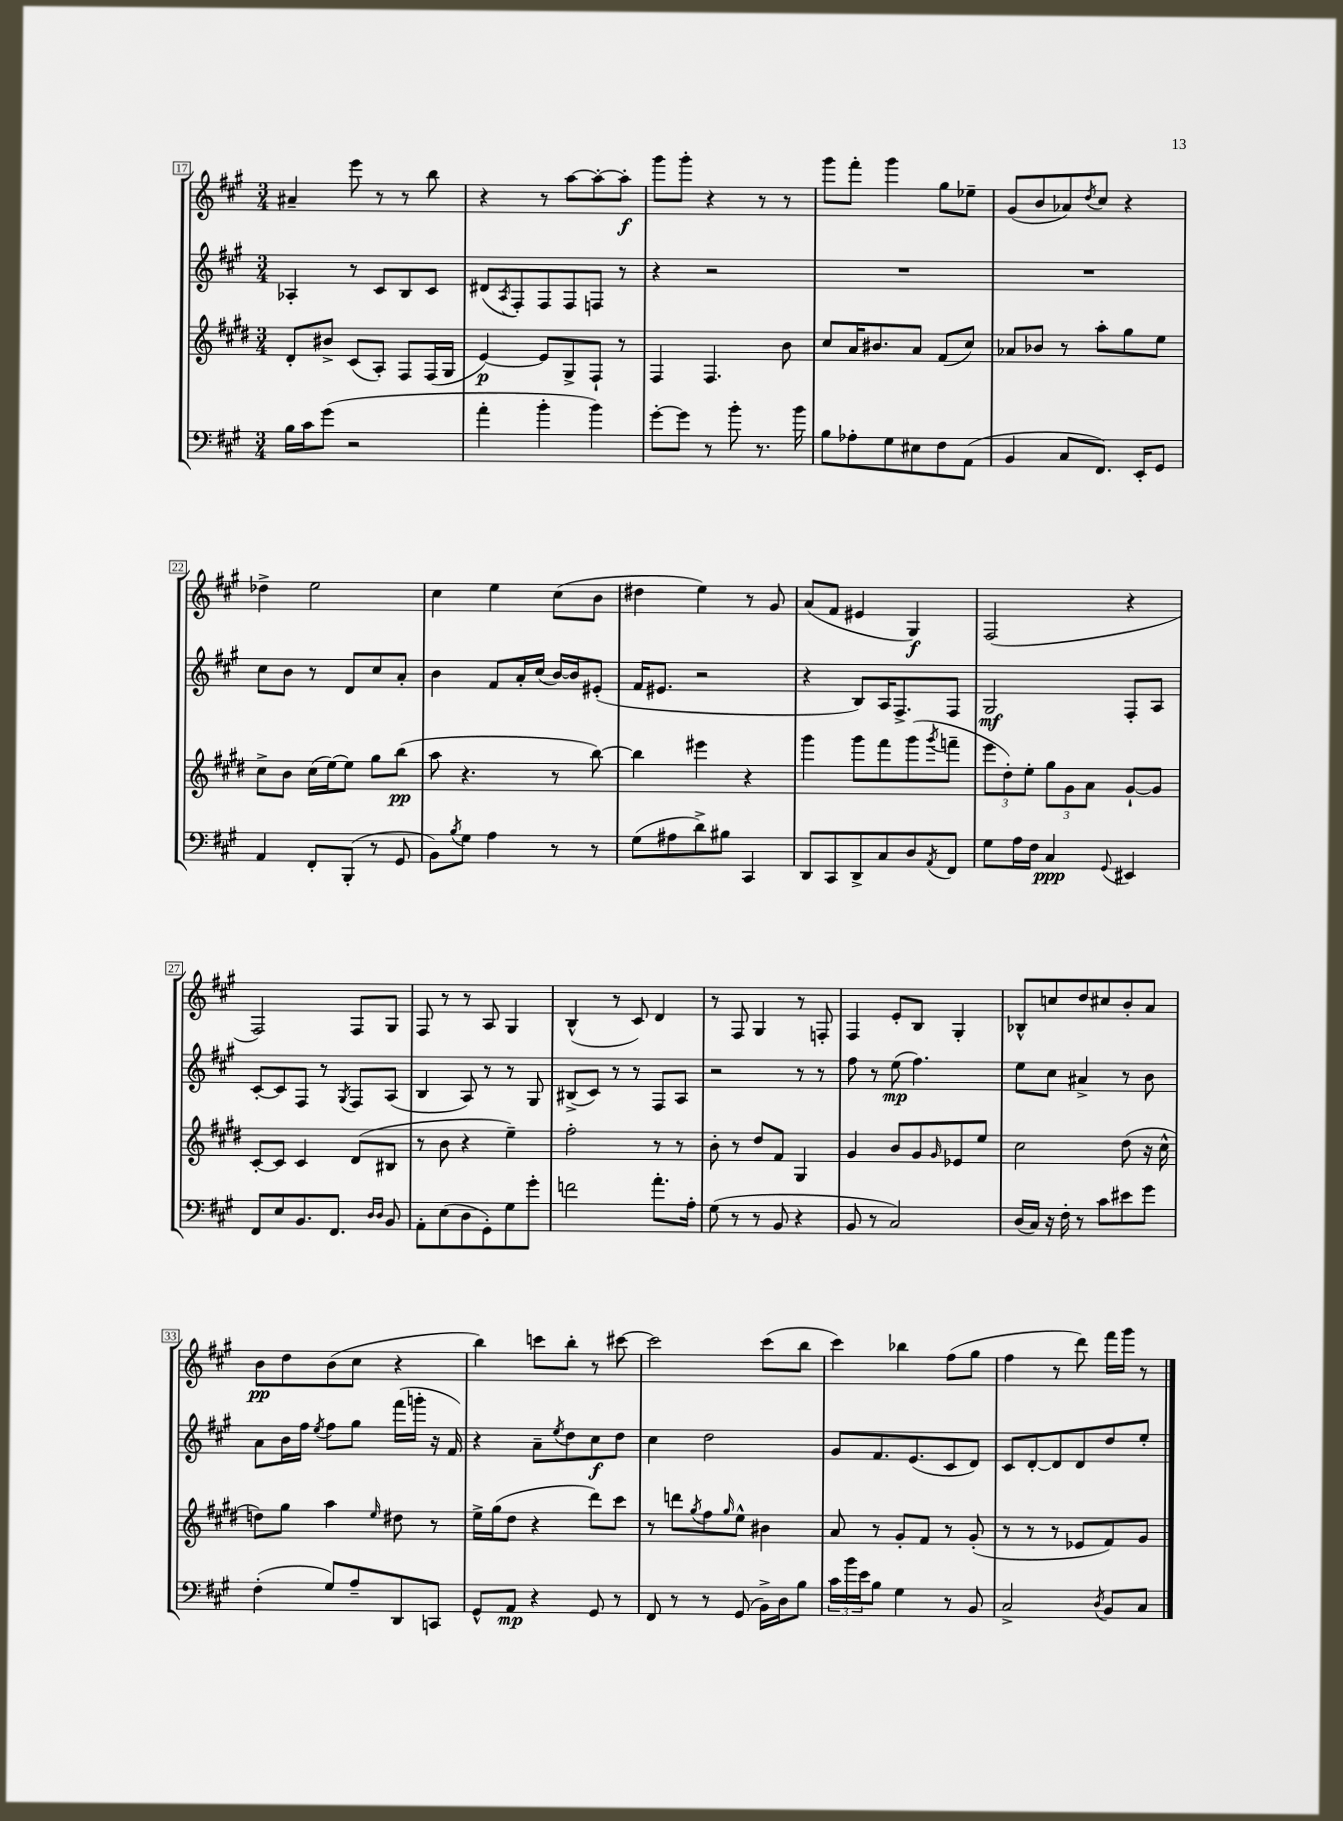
<<
\new StaffGroup <<
\new Staff = "s0" {
    \clef treble \key a \major \numericTimeSignature \time 3/4
    ais'4-- e'''8 r8 r8 b''8 |
    r4 r8 a''8~ a''8~-. a''8-.\f |
    gis'''8 gis'''8-. r4 r8 r8 |
    gis'''8 fis'''8-. gis'''4 gis''8 ees''8-- |
    gis'8( b'8 aes'8) \acciaccatura { d''8 } cis''8 r4 |
    des''4-> e''2 |
    cis''4 e''4 cis''8( b'8 |
    dis''4 e''4) r8 gis'8 |
    a'8( fis'8 eis'4 gis4\f) |
    fis2( r4 |
    fis2) fis8 gis8 |
    fis8 r8 r8 a8 gis4 |
    b4-^( r8 cis'8) d'4 |
    r8 fis8 gis4 r8 f8-. |
    fis4 e'8-. b8 gis4-. |
    bes8-^ c''8 d''8 cis''8 b'8-. a'8 |
    b'8\pp d''8 b'8( cis''8 r4 |
    b''4) c'''8 b''8-. r8 cis'''8~ |
    cis'''2 cis'''8( b''8 |
    cis'''4) bes''4 fis''8( gis''8 |
    fis''4 r8 d'''8) fis'''16 gis'''16 r8 \bar "|." |
}
\new Staff = "s1" {
    \clef treble \key a \major \numericTimeSignature \time 3/4
    aes4-. r8 cis'8 b8 cis'8 |
    dis'8( \acciaccatura { a8 } fis8-.) fis8 fis8 f8 r8 |
    r4 r2 |
    R2. |
    R2. |
    cis''8 b'8 r8 d'8 cis''8 a'8-. |
    b'4 fis'8 a'16-. cis''16( b'16~) b'16 eis'8-.( |
    fis'16 eis'8. r2 |
    r4 b8) a16 fis8.-> fis8 |
    gis2\mf fis8-. a8 |
    cis'8~-. cis'8 fis8 r8 \acciaccatura { gis8 } fis8 a8( |
    b4 a8) r8 r8 gis8 |
    bis8->( cis'8) r8 r8 fis8 a8 |
    r2 r8 r8 |
    fis''8 r8 e''8\mp( fis''4.) |
    e''8 cis''8 ais'4-> r8 b'8 |
    a'8 b'16 fis''16 \acciaccatura { e''8 } fis''8 gis''8 fis'''16( g'''16-. r16 fis'16) |
    r4 a'8-- \acciaccatura { e''8 } d''8 cis''8\f d''8 |
    cis''4 d''2 |
    gis'8 fis'8. e'8.( cis'8 d'8) |
    cis'8 d'8~-. d'8 d'8 d''8 e''8-. \bar "|." |
}
\new Staff = "s2" {
    \clef treble \key e \major \numericTimeSignature \time 3/4
    dis'8-. bis'8-> cis'8( a8-.) fis8 fis16( gis16 |
    e'4~\p) e'8 gis8-> fis8-! r8 |
    fis4 fis4. b'8 |
    cis''8 a'16 bis'8. a'8 fis'8( cis''8) |
    aes'8 bes'8 r8 a''8-. gis''8 e''8 |
    cis''8-> b'8 cis''16( e''16~) e''8 gis''8 b''8\pp( |
    a''8 r4. r8 b''8~) |
    b''4 eis'''4 r4 |
    gis'''4 gis'''8 fis'''8 gis'''8( \acciaccatura { gis'''8 } f'''8-- |
    \tuplet 3/2 { e'''8 dis''8-.) e''8-. } \tuplet 3/2 { gis''8 gis'8 a'8 } gis'8~-! gis'8 |
    cis'8~-. cis'8 cis'4 dis'8( bis8 |
    r8 b'8 r4 e''4--) |
    fis''2-. r8 r8 |
    b'8-. r8 dis''8 fis'8 gis4 |
    gis'4 b'8 gis'8 \grace { gis'16 } ees'8 e''8 |
    cis''2 dis''8( r16 cis''16-^ |
    d''8) gis''8 a''4 \grace { e''16 } dis''8 r8 |
    e''16-> gis''16( dis''8 r4 dis'''8) cis'''8 |
    r8 d'''8 \acciaccatura { gis''8 } fis''8 \grace { gis''16 } e''8-^ bis'4 |
    a'8 r8 gis'8-. fis'8 r8 gis'8-.( |
    r8 r8 r8 ees'8 fis'8) gis'8 \bar "|." |
}
\new Staff = "s3" {
    \clef bass \key a \major \numericTimeSignature \time 3/4
    b16 cis'16 gis'8( r2 |
    a'4-. b'4-. b'4) |
    gis'8~-. gis'8 r8 b'8-. r8. b'16 |
    b8 aes8-. gis8 eis8 fis8 a,8( |
    b,4 cis8 fis,8.) e,16-. gis,8 |
    a,4 fis,8-. b,,8-.( r8 gis,8 |
    b,8) \acciaccatura { b8 } gis8 a4 r8 r8 |
    gis8( ais8 d'8->) bis8 cis,4 |
    d,8 cis,8 d,8-> cis8 d8 \acciaccatura { a,8 } fis,8 |
    gis8 a16 fis16 cis4\ppp \appoggiatura { gis,8 } eis,4 |
    fis,8 e8 b,8. fis,8. \grace { d16 d16 } b,8 |
    a,8-. e8( d8 gis,8-.) gis8 gis'8-. |
    f'2 a'8.-. a16-. |
    gis8( r8 r8 b,8 r4 |
    b,8 r8 cis2) |
    d16( cis16) r16 fis16-. r8 cis'8 eis'8 gis'8 |
    fis4-.( gis8) a8-- d,8 c,8 |
    gis,8-^ a,8\mp r4 gis,8 r8 |
    fis,8 r8 r8 gis,8( b,16->) d16 b8 |
    \tuplet 3/2 { cis'16 b'16 e'16 } b8 gis4 r8 b,8 |
    cis2-> \acciaccatura { d8 } b,8 cis8 \bar "|." |
}
>>
>>
\layout { \context { \Score currentBarNumber = #17 \override BarNumber.stencil = #(make-stencil-boxer 0.1 0.3 ly:text-interface::print) } }
